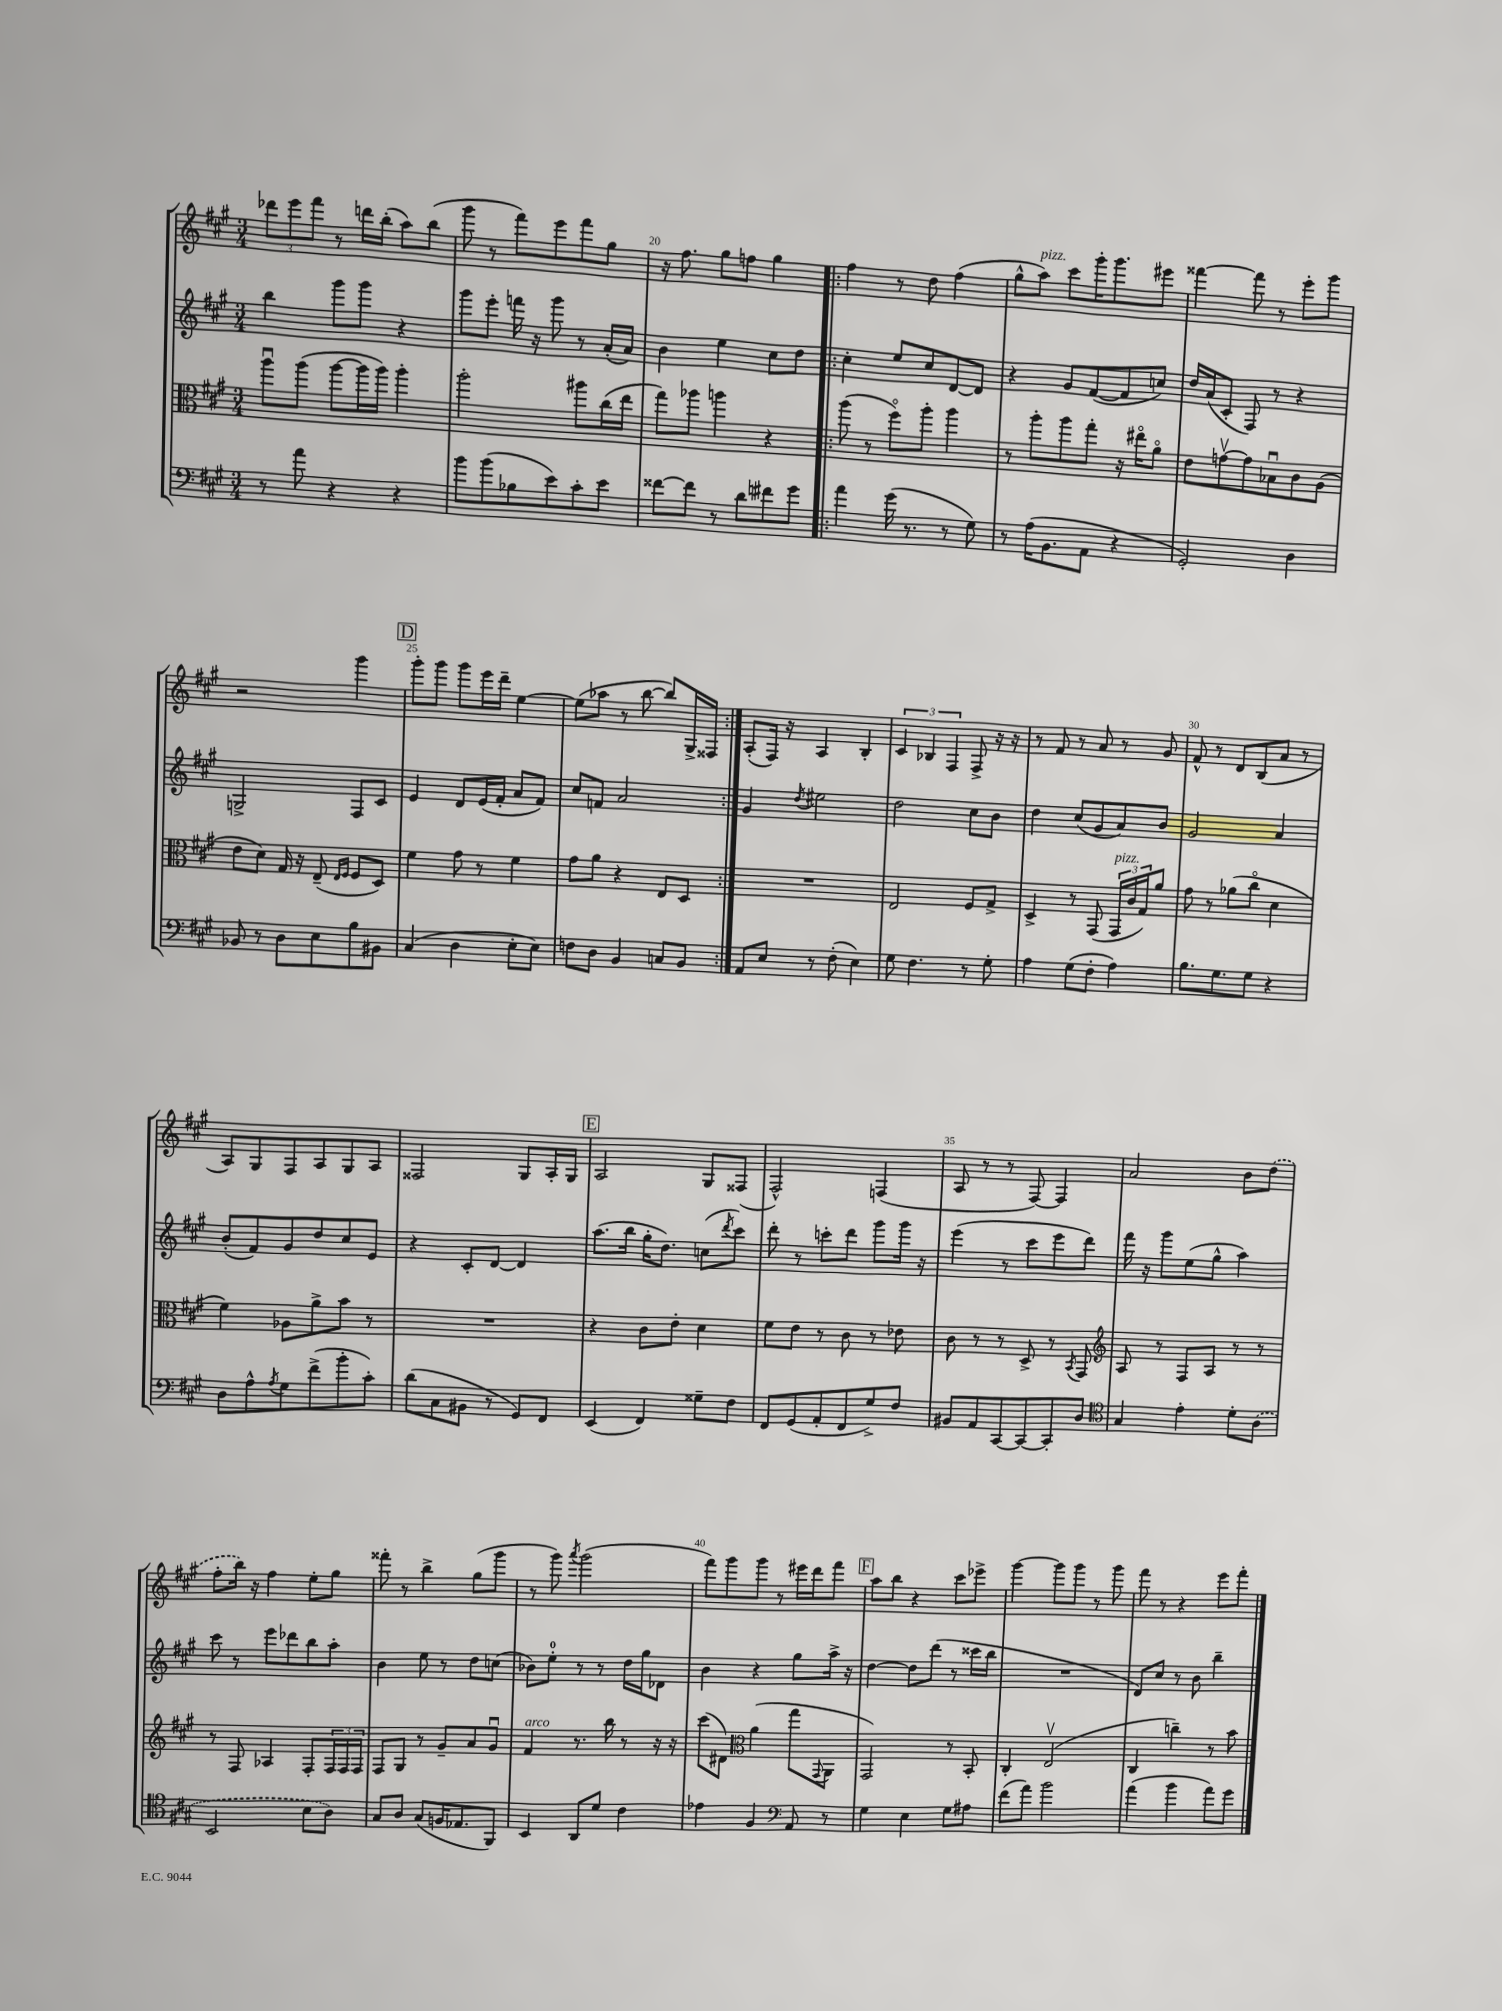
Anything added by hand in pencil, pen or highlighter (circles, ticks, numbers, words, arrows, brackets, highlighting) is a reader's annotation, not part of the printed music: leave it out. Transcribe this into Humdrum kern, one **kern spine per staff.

**kern	**kern	**kern	**kern
*staff4	*staff3	*staff2	*staff1
*clefF4	*clefC3	*clefG2	*clefG2
*k[f#c#g#]	*k[f#c#g#]	*k[f#c#g#]	*k[f#c#g#]
*M3/4	*M3/4	*M3/4	*M3/4
8r	8aau	4bb	12ddd-
.	.	.	12eee
8a	(8aa	.	.
.	.	.	12fff#
4r	[8aa	8ggg#	8r
.	16aa]	8ggg#	16ddd
.	16aa)	.	(16bb'
4r	4aa'	4r	8aa)
.	.	.	(8bb
=	=	=	=
8b	2aa'	8ggg#	8ggg#
(8b	.	8eee'	8r
8B-	.	16fff	8fff#)
.	.	16r	.
8e)	.	8ggg#	8eee
8c#'	8aa#	8r	8fff#
8e	(16cc#	(16a'	8gg#
.	16ee	16a)	.
=	=	=	=
[8f##	8gg#)	4b	16r
.	.	.	8.ff#
8f##]	8aa-	.	.
8r	4aa	4ee	8gg#
8d	.	.	8ff
8f#	4r	8cc#	4gg#
8g#	.	8dd	.
=!|:	=!|:	=!|:	=!|:
4a	(8aa	4cc#'	4ff#
.	8r	.	.
(16g#	8ff#o)	8ee	8r
8.r	.	.	.
.	8aa'	8cc#	8dd
8r	4aa	[8d	(4ff#
8G#)	.	8d]	.
=	=	=	=
8r	8r	4r	8gg#^^
(16A	8aa'	.	8aa)
8.BB	.	.	.
.	8aa	8g#	8ccc#
8AA	8gg#'	([8f#	16ggg#'
.	.	.	8.ggg#
4r	16r	8f#]	.
.	16ee#o	.	.
.	8ao	8cc)	8eee#
=	=	=	=
2GG#')	8e	16dd	[4fff##
.	.	(16a	.
.	[8gv	8c#'	.
.	8g]	8F#)	8fff##]
.	8B-u	8r	8r
4D	8c#	4r	8eee'
.	(8A	.	8ggg#
=	=	=	=
8BB-	8e	2G^	2r
8r	8d)	.	.
8D	16G#	.	.
.	16r	.	.
8E	(8E~	.	.
.	16qqE	.	.
.	16qqF#	.	.
8B	8F#	8F#	4ggg#
8BB#	8D)	8c#	.
=	=	=	=
(4C#	4f#	4e	8ggg#'
.	.	.	8ggg#
4D	8g#	8d	8ggg#
.	8r	(16e	16eee
.	.	16f#'	16ddd~
8E'	4f#	8a	[4ee
8E)	.	8f#)	.
=	=	=	=
8F	8g#	8cc#	(8ee]
8D	8a	8f	8aa-
4BB	4r	2a	8r
.	.	.	[8bb
8C	8E	.	8bb])
8BB	8D	.	16G#^
.	.	.	16F##
=:|!	=:|!	=:|!	=:|!
8AA	2.r	4g#	(8A'
8E	.	.	16F#)
.	.	.	16r
.	.	8qdd	.
8r	.	2ee#	4A
(8F#'	.	.	.
4E)	.	.	4B'
=	=	=	=
8G#	2E	2dd	6c#
4.F#	.	.	.
.	.	.	6B-
.	.	.	6F#
8r	8F#	8cc#	8F#^
8G#'	8G#^	8b	16r
.	.	.	16r
=	=	=	=
4A	4D^	4dd	8r
.	.	.	8f#
(8G#	8r	(8cc#	8r
8F#'	(8GG#	8g#	8a
4A)	24GG#	8a)	8r
.	24c#	.	.
.	24G#)	.	.
.	8a	8b	8g#
=	=	=	=
8.B	8g#	2g#	8f#^^
.	8r	.	8r
8.G#	.	.	.
.	(8a-	.	8d
8G#	8cc#o	.	(8B
4r	4d	4a	8a
.	.	.	8r
=	=	=	=
8D	4f#)	(8b'	8A)
8A^^	.	8f#)	8G#
8qA	.	.	.
8G#	8A-	8g#	8F#
(8f#^	8a^	8dd	8A
8b'	8b	8cc#	8G#
8c#')	8r	8e	8A
=	=	=	=
(8d	2.r	4r	2F##
8C#	.	.	.
8BB#	.	8c#'	.
8r	.	[8d	.
8GG#)	.	4d]	8G#
8FF#	.	.	16A'
.	.	.	16G#
=	=	=	=
(4EE	4r	(8.aa	2A
.	.	16bb	.
4FF#)	8c#	16gg#'	.
.	.	8.dd)	.
.	8e'	.	.
8G##~	4d	(8cc	8G#
.	.	8qddd	.
8F#	.	8ccc#)	(8F##
=	=	=	=
8FF#	8f#	8ddd'	2F#^^)
(8GG#	8e	8r	.
8AA'	8r	8ccc'	.
8FF#	8c#	8ddd	.
8G#^)	8r	8ggg#	(4F
8F#	8e-	16ggg#	.
.	.	16r	.
=	=	=	=
8BB#	8c#	(4eee	8A
8AA	8r	.	8r
[8CC#	8r	8r	8r
8CC#_	8D^	8ccc#	[8F#)
8CC#']	8r	8eee	4F#]
.	8qBB	.	.
8D	8GG#	8ddd)	.
=	=	=	=
*clefC4	*clefG2	*	*
4G#	8A	16fff#	2a
.	.	16r	.
.	8r	8ggg#	.
4e'	8F#	(8ee	.
.	8A	8gg#^^	.
8d'	8r	4aa)	8b
(8A	8r	.	(8dd
=	=	=	=
2BB	8r	8ccc#	8ff#'
.	8F#	8r	16bb)
.	.	.	16r
.	4A-	8eee	4ff#
.	.	8ddd-	.
8B	8F#'	8bb	8ee'
8A)	24F#	8aa'	8gg#
.	24F#	.	.
.	24F#	.	.
=	=	=	=
8G#	8F#	4b	8fff##'
8A	8G#	.	8r
(8G#	8r	8ee	4bb^
16F	8g#~	8r	.
8.E-	.	.	.
.	8a	8dd	(8gg#
8FF#)	8g#u	(8cc	8ggg#
=	=	=	=
4BB	4f#	8b-)	8r
.	.	8ee'	8ggg#)
.	.	.	8qaaa
8AA	8.r	8r	(2ggg#
8d	.	8r	.
.	16bb	.	.
4c#	8r	16dd	.
.	.	16gg#	.
.	16r	8d-	.
.	16r	.	.
=	=	=	=
4e-	(8ccc#	4b	8fff#)
.	8d#)	.	8ggg#
*	*clefC3	*	*
4F#	(4a	4r	8ggg#
.	.	.	8r
*clefF4	*	*	*
8AA	8gg#	8gg#	16eee#
.	.	.	16ddd
.	8qqGG#	.	.
8r	8AA	16aa^	8fff#
.	.	16r	.
=	=	=	=
4G#	2GG#)	[4dd	8aa
.	.	.	8bb
4E	.	8dd]	4r
.	.	(8ddd	.
8G#	8r	8r	8ccc#
8A#	8BB'	16ccc##	8eee-^
.	.	16bb	.
=	=	=	=
(8f#	4C#'	2.r	[4ggg#
8a)	.	.	.
2b	(2Ev	.	8ggg#]
.	.	.	8ggg#
.	.	.	8r
.	.	.	8ggg#
=	=	=	=
(4a	4C#	8d)	8fff#
.	.	8cc#	8r
4b	4cc~)	8r	4r
.	.	8b	.
8a)	8r	4bb~	8eee
8g#	8b	.	8fff#'
==	==	==	==
*-	*-	*-	*-
